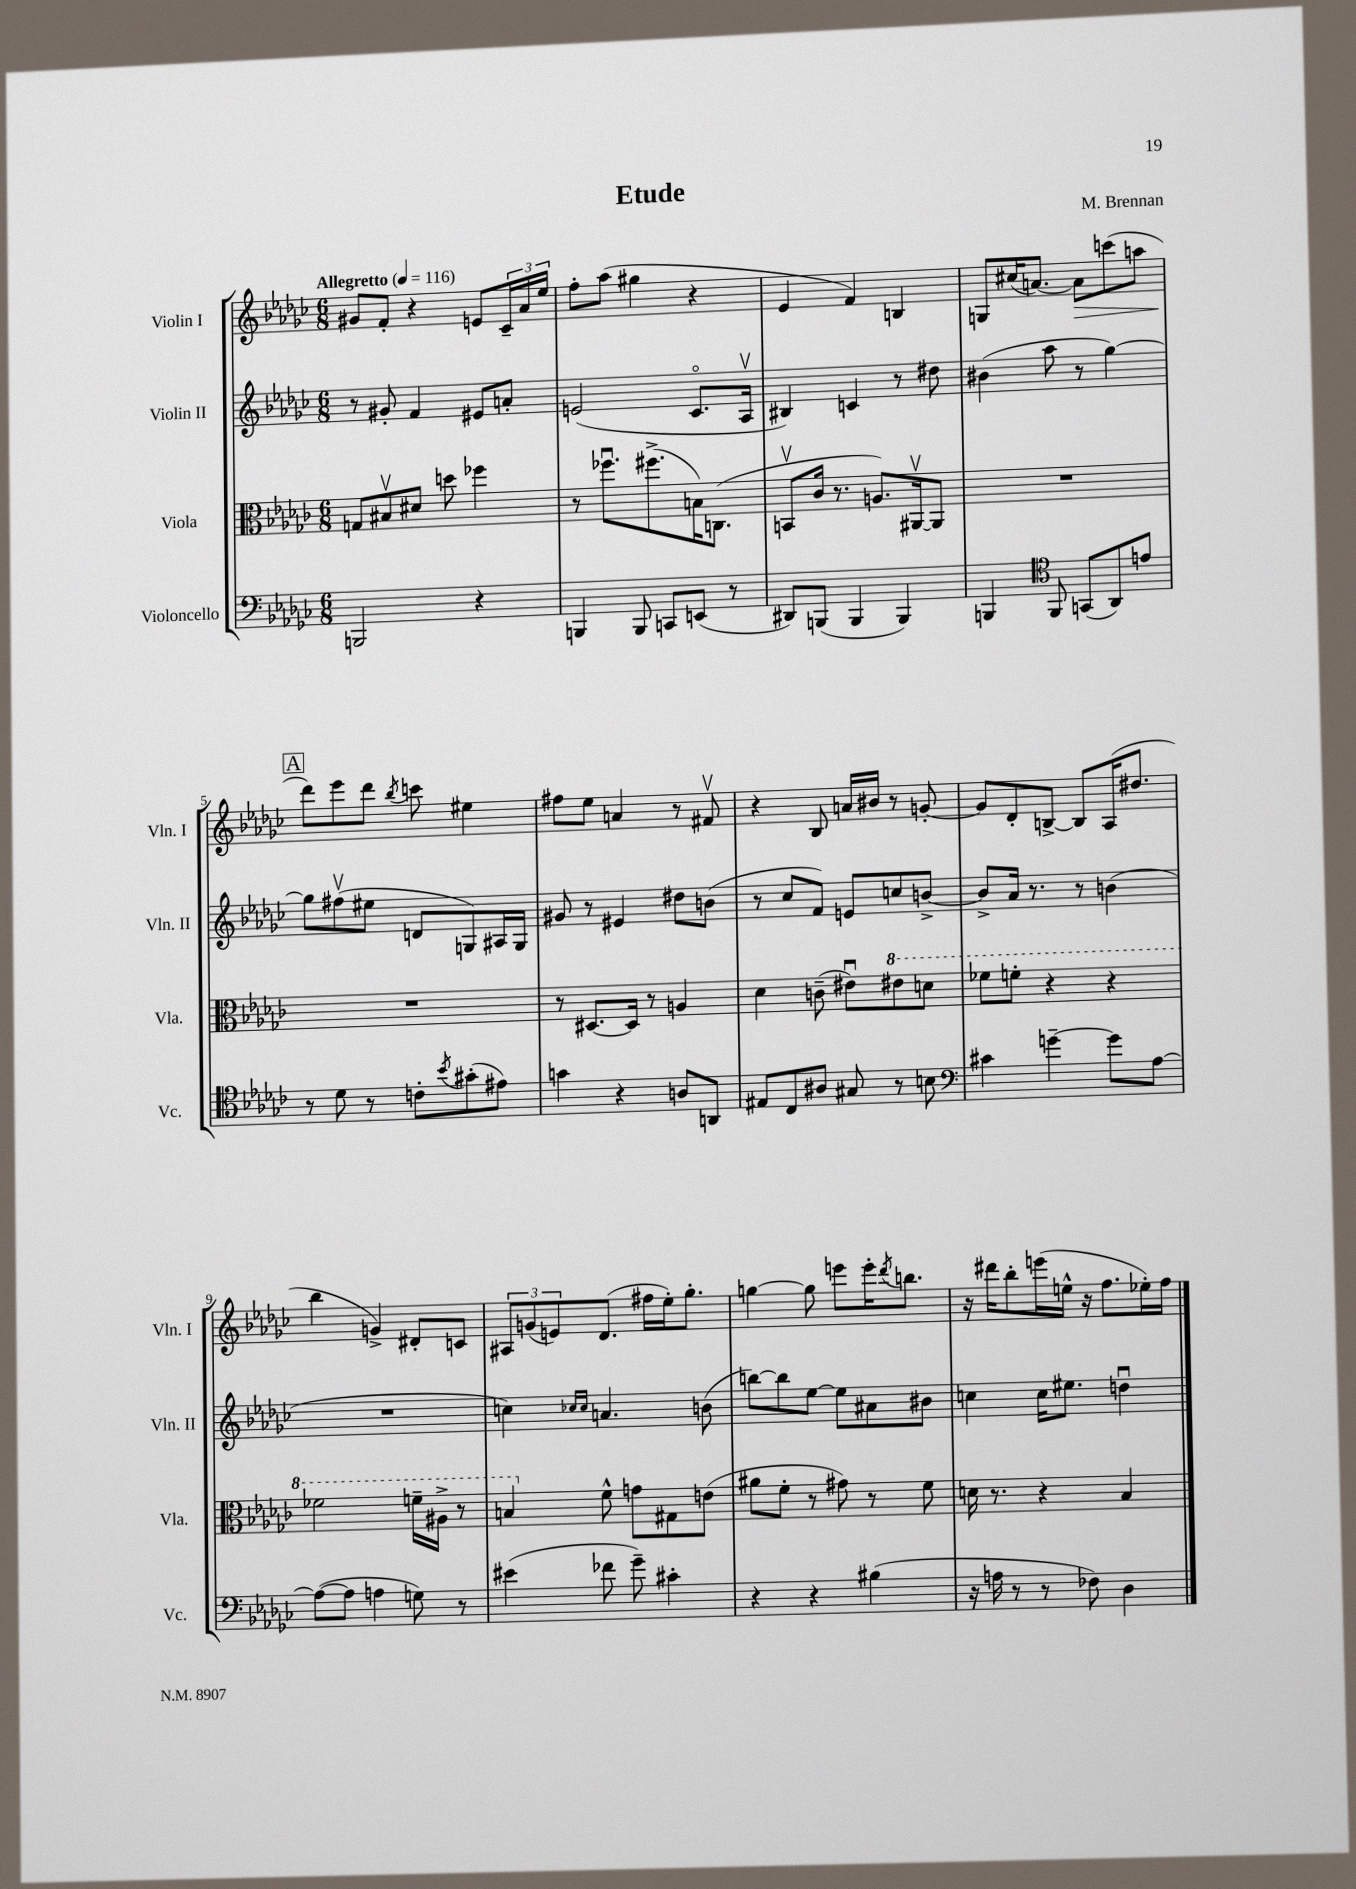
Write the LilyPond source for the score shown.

\header { title = "Etude" composer = "M. Brennan" }
<<
\new StaffGroup <<
\new Staff = "s0" \with { instrumentName = "Violin I" shortInstrumentName = "Vln. I" } {
    \clef treble \key ges \major \numericTimeSignature \time 6/8 \tempo "Allegretto" 4 = 116
    gis'8 f'8-. r4 e'8 \tuplet 3/2 { ces'16-- aes'16 ees''16 } |
    f''8-. aes''8( gis''4 r4 |
    ees'4 f'4) b4 |
    g8 cis''16( a'8.~) a'8\> c'''8( a''8 |
    \mark \markup { \box "A" } des'''8\!) ees'''8 des'''8 \acciaccatura { bes''8 } c'''8 eis''4 |
    fis''8 ees''8 a'4 r8 fis'8\upbow |
    r4 bes8 a'16 bis'16 r8 g'8~-. |
    g'8 des'8-. b8~-> b8 aes16( dis''8. |
    bes''4 g'4->) dis'8-. c'8 |
    \tuplet 3/2 { ais8 g'8( e'8) } des'8.( fis''16 ees''16-.) ges''8.-. |
    g''4~ g''8 e'''8 e'''16-. \acciaccatura { des'''8 } b''8. |
    r16 dis'''16 bes''8-. e'''16( e''16-^ r16 f''8. ees''16-.) f''16 \bar "|." |
}
\new Staff = "s1" \with { instrumentName = "Violin II" shortInstrumentName = "Vln. II" } {
    \clef treble \key ges \major \numericTimeSignature \time 6/8
    r8 gis'8-. f'4 eis'8 a'8-. |
    e'2( ces'8.\flageolet aes16\upbow |
    bis4) c'4 r8 dis''8 |
    bis'4( aes''8 r8 ges''4~) |
    \mark \markup { \box "A" } ges''8 fis''8\upbow( eis''8 d'8 g8) ais16 g16 |
    gis'8 r8 eis'4 dis''8 b'8( |
    r8 ces''8 f'8) e'8 c''8 b'8~-> |
    b'8-> aes'16 r8. r8 b'4( |
    R2. |
    c''4) \grace { ces''16 ces''16 } a'4. b'8( |
    b''8~) b''8 ees''8~ ees''8 ais'8 bis'8 |
    c''4 c''16 eis''8. d''4\downbow \bar "|." |
}
\new Staff = "s2" \with { instrumentName = "Viola" shortInstrumentName = "Vla." } {
    \clef alto \key ges \major \numericTimeSignature \time 6/8
    g8 bis8\upbow dis'8 d''8 fes''4 |
    r8 fes''8.\downbow fis''8.->( b16) c8.( |
    b,8\upbow ces'16 r8. a8.) ais,16~\upbow ais,8 |
    R2. |
    \mark \markup { \box "A" } R2. |
    r8 dis8.~ dis16 r8 a4 |
    des'4 c'8--( eis'8\downbow) \ottava #1 eis''8 d''8 |
    fes''8 f''8-. r4 r4 |
    fes''2 f''16-- ais'16-> r8 |
    b'4 \ottava #0 f'8-^ g'8 gis8 e'8( |
    ais'8 f'8-. r8 gis'8) r8 f'8 |
    d'16 r8. r4 bes4 \bar "|." |
}
\new Staff = "s3" \with { instrumentName = "Violoncello" shortInstrumentName = "Vc." } {
    \clef bass \key ges \major \numericTimeSignature \time 6/8
    b,,2 r4 |
    b,,4 b,,8 c,8 e,8( r8 |
    dis,8) b,,8( b,,4 b,,4) |
    b,,4 \clef tenor f,8 g,8( aes,8) e'8 |
    \mark \markup { \box "A" } r8 des'8 r8 c'8-. \acciaccatura { bes'8 } gis'8-.( eis'8) |
    g'4 r4 a8 a,8 |
    eis8 ces8 ais8 gis8 r8 b8 |
    \clef bass cis'4 g'4~-- g'8 aes8~ |
    aes8~( aes8 a4 g8) r8 |
    eis'4( fes'8 ges'8--) cis'4-. |
    r4 r4 bis4( |
    r16 a16 r8 r8 fes8) des4 \bar "|." |
}
>>
>>
